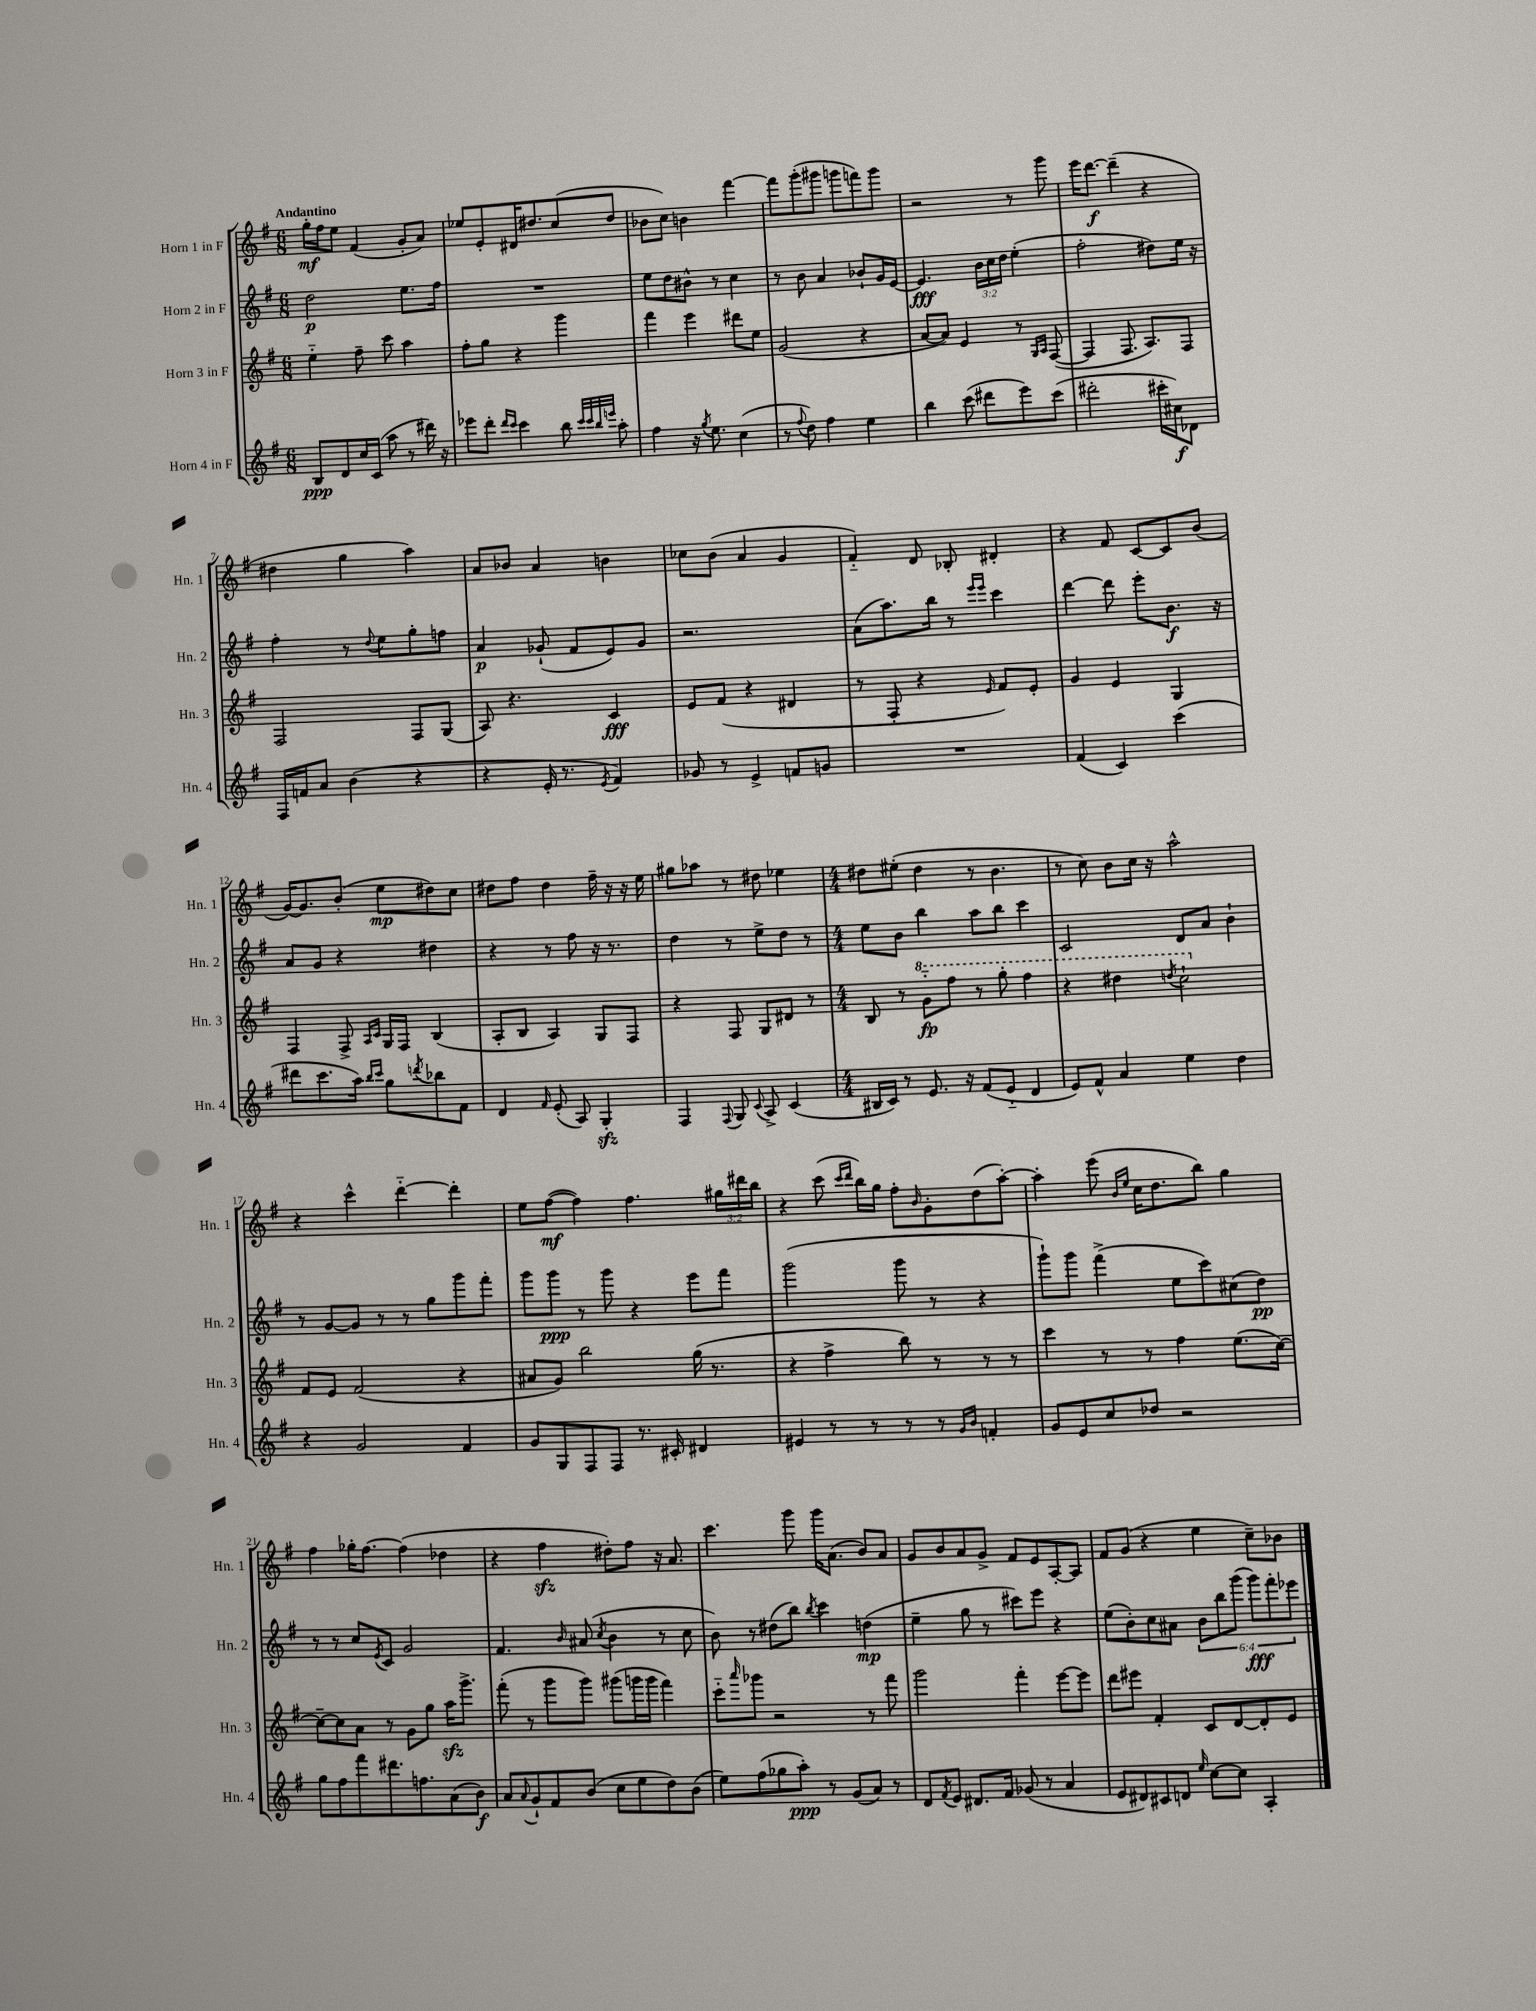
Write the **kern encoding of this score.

**kern	**dynam	**kern	**dynam	**kern	**dynam	**kern	**dynam
*part4	*part4	*part3	*part3	*part2	*part2	*part1	*part1
*staff4	*staff4	*staff3	*staff3	*staff2	*staff2	*staff1	*staff1
*I"Horn 4 in F	*	*I"Horn 3 in F	*	*I"Horn 2 in F	*	*I"Horn 1 in F	*
*I'Hn. 4	*	*I'Hn. 3	*	*I'Hn. 2	*	*I'Hn. 1	*
*clefG2	*	*clefG2	*	*clefG2	*	*clefG2	*
*k[f#]	*	*k[f#]	*	*k[f#]	*	*k[f#]	*
*M6/8	*	*M6/8	*	*M6/8	*	*M6/8	*
=1	=1	=1	=1	=1	=1	=1	=1
!	!	!	!	!	!	!LO:TX:a:B:t=Andantino	!
8B/L	ppp	4ee\	.	2dd\	p	16gg'\LL	mf
.	.	.	.	.	.	16ff#\J	.
8d/	.	.	.	.	.	8ee\J	.
16cc/L	.	8ff#~\	.	.	.	(4f#/	.
(16c/JJ	.	.	.	.	.	.	.
8aa\	.	8ccc\	.	.	.	.	.
8r	.	4aa\	.	8.ee\L	.	8g'/L	.
16ddd#X\)	.	.	.	.	.	8a/J)	.
16r	.	.	.	16ff#\Jk	.	.	.
=2	=2	=2	=2	=2	=2	=2	=2
8eee-X\L	.	8ff#'\L	.	2.r	.	8ee-X/L	.
8ddd'\J	.	8gg\J	.	.	.	8e'/	.
16qqddd/LL	.	.	.	.	.	.	.
16qqccc/JJ	.	.	.	.	.	.	.
4ccc\	.	4r	.	.	.	16d#X/K	.
.	.	.	.	.	.	8.dd#X/	.
8bb\	.	4ggg\	.	.	.	(8cc/	.
32qqccc/LLL	.	.	.	.	.	.	.
32qqccc/	.	.	.	.	.	.	.
32qqbb/	.	.	.	.	.	.	.
32qqeeen/JJJ	.	.	.	.	.	.	.
8aa'\	.	.	.	.	.	8dd#/J	.
=3	=3	=3	=3	=3	=3	=3	=3
4ff#\	.	4fff#\	.	8ee\L	.	8b-X\L	.
.	.	.	.	8dd\	.	8cc\J)	.
16r	.	4eee\	.	8b#X^^\J	.	4bn\	.
8qgg/	.	.	.	.	.	.	.
8.ee\	.	.	.	.	.	.	.
.	.	.	.	8r	.	.	.
(4cc\	.	8ddd#X\L	.	4cc\	.	[4fff#\	.
.	.	8ee\J	.	.	.	.	.
=4	=4	=4	=4	=4	=4	=4	=4
8r	.	(2g/	.	8r	.	8fff#\L]	.
8qqff#/	.	.	.	.	.	.	.
8dd\)	.	.	.	8b\	.	(8ggg'\	.
4ff#\	.	.	.	4a/	.	8ggg#X\J	.
.	.	.	.	.	.	8gggn\L	.
4ee\	.	4r	.	8b-X`/L	.	8fffn\)	.
.	.	.	.	16g/L	.	8ggg\J	.
.	.	.	.	[16e/JJ	.	.	.
=5	=5	=5	=5	=5	=5	=5	=5
4bb\	.	[8a/L	.	4.e/]	fff	2r	.
.	.	8a/J])	.	.	.	.	.
(8ccc\	.	4e/	.	.	.	.	.
8ddd#X\L	.	.	.	24b\LL	.	.	.
.	.	.	.	24cc\	.	.	.
.	.	.	.	24dd\JJ	.	.	.
8eee\)	.	8r	.	(4ee'\	.	8r	.
.	.	16qqG/LL	.	.	.	.	.
.	.	16qqA/JJ	.	.	.	.	.
(8ccc\J	.	([8F#/	.	.	.	8ggg\	.
=6	=6	=6	=6	=6	=6	=6	=6
2ddd#X'\	.	4F#/]	.	2ff#'\	.	16eee\KL	.
.	.	.	.	.	.	[8.ddd\J	f
.	.	8.F#/	.	.	.	(4ddd~\]	.
.	.	8.A/L)	.	.	.	.	.
16ccc#X'\LL	.	.	.	8dd#X\L)	.	4r	.
16cc#X\J)	f	.	.	.	.	.	.
8d-X\J	.	8F#/J	.	16ee\Jk	.	.	.
.	.	.	.	16r	.	.	.
!!LO:LB:g=z
=7	=7	=7	=7	=7	=7	=7	=7
16F#/LL	.	2F#/	.	4ff#'\	.	4dd#X\	.
16fn/J	.	.	.	.	.	.	.
8a/J	.	.	.	.	.	.	.
(4b\	.	.	.	8r	.	4gg\	.
.	.	.	.	8qqdd/	.	.	.
.	.	.	.	8ee\L	.	.	.
4r	.	8F#/L	.	8gg'\	.	4aa\)	.
.	.	(8G/J	.	8ffn\J	.	.	.
=8	=8	=8	=8	=8	=8	=8	=8
4r	.	8A/)	.	4a/	p	8a/L	.
.	.	4.r	.	.	.	8b-X/J	.
16e'/	.	.	.	(8g-X`/	.	4a/	.
8.r	.	.	.	.	.	.	.
.	.	.	.	8f#/L	.	.	.
8qe/	.	.	.	.	.	.	.
4f#/)	.	4c/	fff	8e/)	.	4bn\	.
.	.	.	.	8g-/J	.	.	.
=9	=9	=9	=9	=9	=9	=9	=9
8g-X/	.	8e/L	.	2.r	.	8cc-X\L	.
8r	.	(8f#/J	.	.	.	(8b\J	.
4e^/	.	4r	.	.	.	4a/	.
8fn/L	.	4d#X/	.	.	.	4g/	.
8gn/J	.	.	.	.	.	.	.
=10	=10	=10	=10	=10	=10	=10	=10
2.r	.	8r	.	(8a\L	.	4f#/)	.
.	.	8F#'/	.	8.aa\)	.	.	.
.	.	4r	.	.	.	8d/	.
.	.	.	.	16bb\Jk	.	.	.
.	.	.	.	8r	.	8B-X'/	.
.	.	.	.	16qqeee/LL	.	.	.
.	.	16qqe/	.	16qqeee/JJ	.	.	.
.	.	8f#/L)	.	4ccc\	.	4d#X'/	.
.	.	8e'/J	.	.	.	.	.
=11	=11	=11	=11	=11	=11	=11	=11
(4f#/	.	4g/	.	[4ddd\	.	4r	.
4c/)	.	4e/	.	8ddd\]	.	8f#/	.
.	.	.	.	8eee'\L	.	[8c/L	.
(4ccc\	.	4G/	.	8.b\J	f	8c/]	.
.	.	.	.	.	.	(8b/J	.
.	.	.	.	16r	.	.	.
!!LO:LB:g=z
=12	=12	=12	=12	=12	=12	=12	=12
8ddd#X\L	.	4F#/	.	8a/L	.	[16g/KL)	.
.	.	.	.	.	.	8.g/]	.
8.ccc\	.	.	.	8g/J	.	.	.
.	.	8F#^/	.	4r	.	(8b'/J	.
16aa\Jk)	.	.	.	.	.	.	.
16qqbb/LL	.	16qqA/LL	.	.	.	.	.
16qqccc/JJ	.	16qqc/JJ	.	.	.	.	.
8gg\L	.	16G/LL	.	.	.	8ee\L	mp
.	.	16F#/JJ	.	.	.	.	.
8qdddn/	.	.	.	.	.	.	.
8bb-X\	.	(4B/	.	4dd#X\	.	8dd#X\)	.
8f#\J	.	.	.	.	.	8cc\J	.
=13	=13	=13	=13	=13	=13	=13	=13
4d/	.	8A'/L	.	4r	.	8dd#X\L	.
.	.	8B/J	.	.	.	8ff#\J	.
16qqf#/	.	.	.	.	.	.	.
(8e'/	.	4A/)	.	8r	.	4dd#\	.
8A/)	.	.	.	8ff#\	.	.	.
4Gzz'/	.	8G/L	.	16r	.	16ff#~\	.
.	.	.	.	8.r	.	16r	.
.	.	8F#/J	.	.	.	16r	.
.	.	.	.	.	.	16ee\	.
=14	=14	=14	=14	=14	=14	=14	=14
4F#/	.	4r	.	4dd\	.	8gg#X\L	.
.	.	.	.	.	.	8aa-X\J	.
8qqF#/	.	.	.	.	.	.	.
8G/	.	8F#/	.	8r	.	8r	.
8qqc/	.	.	.	.	.	.	.
8A^/	.	8G/L	.	8ee^\L	.	8dd#X\	.
(4c/	.	8d#X/J	.	8dd\J	.	4ee-X\	.
.	.	8r	.	8r	.	.	.
=15	=15	=15	=15	=15	=15	=15	=15
*M4/4	*	*M4/4	*	*M4/4	*	*M4/4	*
16B#X/LL	.	8B/	.	8ee\L	.	8dd#X\L	.
16c/JJ)	.	.	.	.	.	.	.
8r	.	8r	.	8b\J	.	(8ee#X'\J	.
*	*	*8va	*	*	*	*	*
8.e/	.	8gg\L	fp	4bb\	.	4dd#\	.
.	.	8fff#\J	.	.	.	.	.
16r	.	.	.	.	.	.	.
(8f#/L	.	8r	.	8aa\L	.	8r	.
8e/J	.	8ggg'\	.	8bb\J	.	4.b\	.
4d/	.	4fff#\	.	4ccc\	.	.	.
=16	=16	=16	=16	=16	=16	=16	=16
8e/L)	.	4r	.	2c/	.	8r	.
8f#^^/J	.	.	.	.	.	8cc\)	.
4a/	.	4ddd#X\	.	.	.	8b\L	.
.	.	.	.	.	.	16cc\Jk	.
.	.	.	.	.	.	16r	.
.	.	8qdddn/	.	.	.	.	.
4ee\	.	2ccc`\	.	8d/L	.	2aa^^\	.
.	.	.	.	8a/J	.	.	.
4dd\	.	.	.	4b`\	.	.	.
!!LO:LB:g=z
=17	=17	=17	=17	=17	=17	=17	=17
*	*	*X8va	*	*	*	*	*
4r	.	8f#/L	.	8r	.	4r	.
.	.	8e/J	.	[8g/L	.	.	.
2g/	.	(2f#/	.	8g/J]	.	4ccc^^\	.
.	.	.	.	8r	.	.	.
.	.	.	.	8r	.	[4ddd\	.
.	.	.	.	8gg\L	.	.	.
4f#/	.	4r	.	8ggg\	.	4ddd'\]	.
.	.	.	.	8fff#'\J	.	.	.
=18	=18	=18	=18	=18	=18	=18	=18
8g/L	.	8a#X/L	.	8ggg\L	.	8ee\L	.
8G/	.	8g/J)	.	8ggg\J	ppp	([8ff#\J	mf
8F#/	.	2bb\	.	8r	.	4ff#\])	.
8F#/J	.	.	.	8ggg\	.	.	.
8.r	.	.	.	4r	.	4.ff#\	.
16c#X'/	.	.	.	.	.	.	.
4d#X/	.	(16gg\	.	8eee\L	.	.	.
.	.	8.r	.	.	.	.	.
.	.	.	.	8fff#\J	.	24gg#X\LL	.
.	.	.	.	.	.	24ddd#X\	.
.	.	.	.	.	.	24bb\JJ	.
=19	=19	=19	=19	=19	=19	=19	=19
4e#X/	.	4r	.	(2ggg\	.	4r	.
8r	.	4ff#^\	.	.	.	(8ccc\	.
.	.	.	.	.	.	16qqccc/LL	.
.	.	.	.	.	.	16qqddd/JJ	.
8r	.	.	.	.	.	16bb\LL)	.
.	.	.	.	.	.	16gg\JJ	.
8r	.	8bb\)	.	8ggg\	.	8ff#'\L	.
.	.	.	.	.	.	16qqb/	.
8r	.	8r	.	8r	.	8g'\	.
16qqg/LL	.	.	.	.	.	.	.
16qqb/JJ	.	.	.	.	.	.	.
4fn'/	.	8r	.	4r	.	(8dd\	.
.	.	8r	.	.	.	[8aa'\J)	.
=20	=20	=20	=20	=20	=20	=20	=20
8g/L	.	4ccc\	.	8ggg`\L)	.	4aa'\]	.
8e/	.	.	.	8ggg\J	.	.	.
8cc/	.	8r	.	(4fff#^\	.	(8eee\	.
.	.	.	.	.	.	16qqb/LL	.
.	.	.	.	.	.	16qqee/JJ	.
8dd-X/J	.	8r	.	.	.	16cc\KL	.
.	.	.	.	.	.	8.dd\	.
2r	.	4ff#\	.	8ee\L	.	.	.
.	.	.	.	8ccc\)	.	8bb\J)	.
.	.	(8.ee\L	.	(8cc#X\	.	4gg\	.
.	.	.	.	8dd\J)	pp	.	.
.	.	[16cc\Jk)	.	.	.	.	.
!!LO:LB:g=z
=21	=21	=21	=21	=21	=21	=21	=21
8gg\L	.	8cc~\L_	.	8r	.	4ff#\	.
8ff#\	.	8cc\]	.	8r	.	.	.
8fff#\	.	8a\J	.	8cc/L	.	16gg-X'\KL	.
.	.	.	.	.	.	[8.ff#\J	.
.	.	.	.	8qe/	.	.	.
8.ddd#X\	.	8r	.	8c/J	.	.	.
.	.	8g\L	.	2g/	.	(4ff#\]	.
8.ffn\	.	.	.	.	.	.	.
.	.	8gg\J	.	.	.	.	.
(8a\	.	16aazz\KL	.	.	.	4dd-X\	.
.	.	8.ggg^\J	.	.	.	.	.
8b\J)	f	.	.	.	.	.	.
=22	=22	=22	=22	=22	=22	=22	=22
8a/L	.	(8fff#'\	.	4.f#/	.	4r	.
8qqa/	.	.	.	.	.	.	.
8g`/	.	8r	.	.	.	.	.
8f#/	.	8ggg\L	.	.	.	4ff#zz\	.
.	.	.	.	16qqb/	.	.	.
(8b/J	.	8ggg\J)	.	(8a#X/	.	.	.
.	.	.	.	8qcc/	.	.	.
8cc\L	.	(8ggg#X\L	.	4b\	.	8dd#X'\L)	.
8ee\	.	16gggn\L	.	.	.	8ff#\J	.
.	.	16ggg\JJ	.	.	.	.	.
8dd\)	.	4fff#\)	.	8r	.	16r	.
.	.	.	.	.	.	8.a/	.
(8b\J	.	.	.	8cc\	.	.	.
=23	=23	=23	=23	=23	=23	=23	=23
8ee\L)	.	8ccc\L	.	8b\)	.	4.ccc\	.
.	.	16qqaaa/	.	.	.	.	.
(8ff#\	.	8ggg-X\J	.	8r	.	.	.
8gg-X\	.	2r	.	(8dd#X\L	.	.	.
8aa'\J)	ppp	.	.	8bb\J)	.	8ggg\	.
.	.	.	.	8qbb/	.	.	.
8r	.	.	.	4ccc\	.	16ggg\KL	.
.	.	.	.	.	.	(8.a\J	.
(8g/L	.	.	.	.	.	.	.
8a/J)	.	8r	.	(4ddn\	mp	8b/L)	.
8r	.	8fff#\	.	.	.	8a/J	.
=24	=24	=24	=24	=24	=24	=24	=24
8d/L	.	2ggg\	.	4ee~\	.	8g/L	.
8qf#/	.	.	.	.	.	.	.
8e/J	.	.	.	.	.	8b/	.
8.d#X/L	.	.	.	8gg\	.	8a/	.
.	.	.	.	8r	.	8g^/J	.
16f#/Jk	.	.	.	.	.	.	.
(8g-X/	.	4fff#'\	.	8ccc#X\L)	.	8f#/L	.
8r	.	.	.	8eee\J	.	8e/	.
4a/	.	[8eee\L	.	4r	.	[8A'/	.
.	.	8eee\J]	.	.	.	8A/J]	.
=25	=25	=25	=25	=25	=25	=25	=25
8e/L	.	8ddd\L	.	(8ee\L	.	8f#/L	.
8d#X/)	.	8eee#X\J	.	8b'\)	.	(8g/J	.
8c#X/	.	4f#'/	.	8cc\	.	4r	.
8dn/J	.	.	.	8a#X\J	.	.	.
16qqee/	.	.	.	.	.	.	.
[8cc\L	.	8c/L	.	12b\L	.	4ee\	.
.	.	.	.	12bb\	.	.	.
8cc\J]	.	[8d/	.	.	.	.	.
.	.	.	.	(12ggg\J	.	.	.
4A'/	.	8d'/]	.	12ggg\L)	fff	8cc~\L)	.
.	.	.	.	12fff#'\	.	.	.
.	.	8e/J	.	.	.	8b-X\J	.
.	.	.	.	12eee-X\J	.	.	.
==	==	==	==	==	==	==	==
*-	*-	*-	*-	*-	*-	*-	*-
